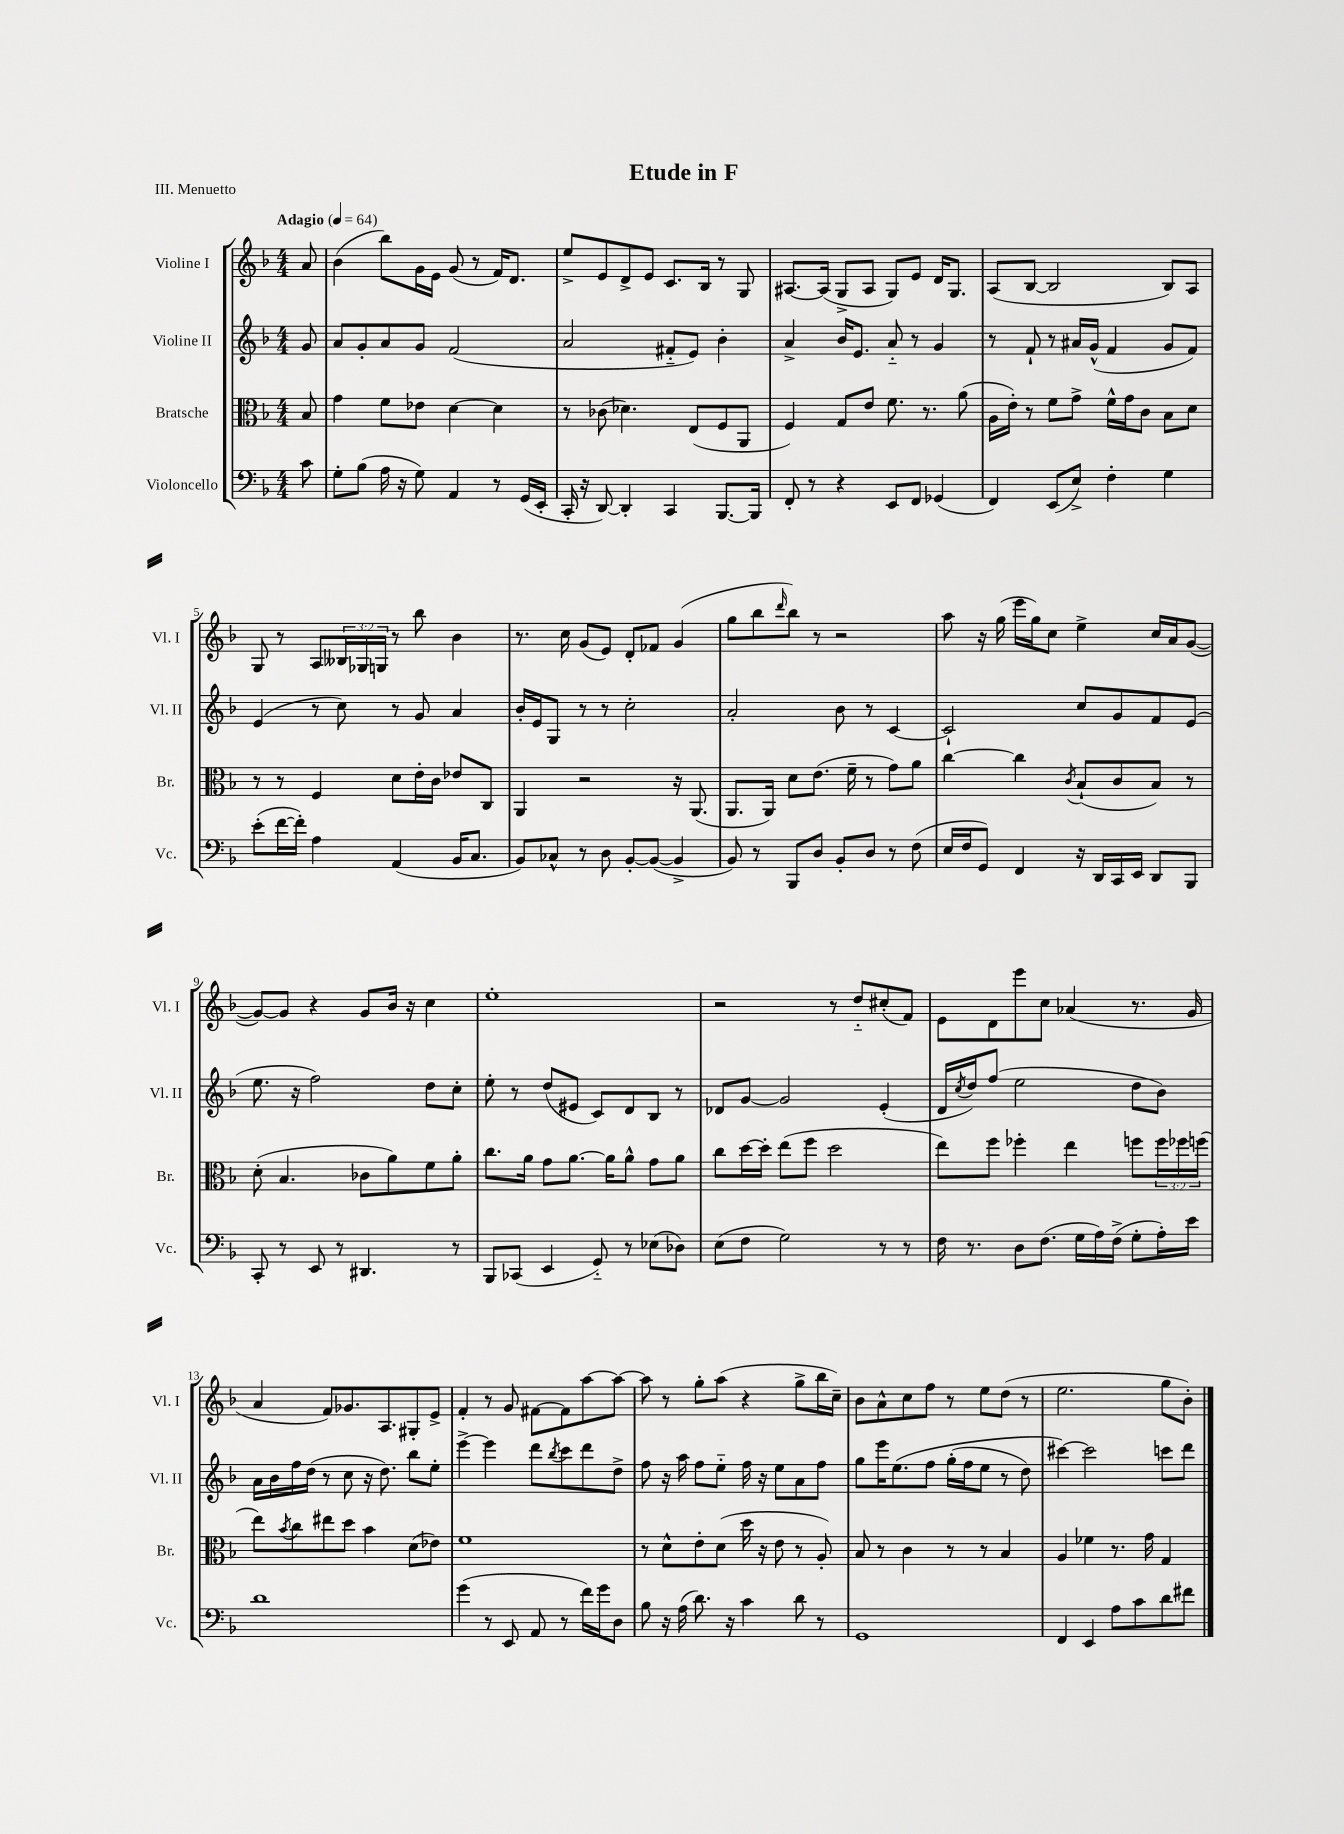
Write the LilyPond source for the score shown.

\header { title = "Etude in F" piece = "III. Menuetto" }
<<
\new StaffGroup <<
\new Staff = "s0" \with { instrumentName = "Violine I" shortInstrumentName = "Vl. I" } {
    \clef treble \key f \major \numericTimeSignature \time 4/4 \override Staff.TupletNumber.text = #tuplet-number::calc-fraction-text \partial 8 \tempo "Adagio" 4 = 64
    a'8 |
    bes'4( bes''8) g'16 e'16 g'8( r8 f'16) d'8. |
    e''8-> e'8 d'8-> e'8 c'8. bes16 r8 g8 |
    ais8.~ ais16( g8-> ais8 g8) e'8 d'16 g8. |
    a8( bes8~ bes2 bes8) a8 |
    g8 r8 a8 \tuplet 3/2 { beses16 ges16 g16 } r8 bes''8 bes'4 |
    r8. c''16 g'8( e'8) d'8-. fes'8 g'4( |
    g''8 bes''8 \grace { d'''16 } bes''8) r8 r2 |
    a''8 r16 g''16( e'''16 g''16) c''8 e''4-> c''16 a'16 g'8~( |
    g'8~) g'8 r4 g'8 bes'16 r16 c''4 |
    e''1-. |
    r2 r8 d''8-_ cis''8-.( f'8) |
    e'8 d'8 e'''8 c''8 aes'4( r8. g'16 |
    a'4 f'8) ges'8. a8. gis8-. e'8-> |
    f'4-. r8 g'8 fis'8~ fis'8 a''8~ a''8~ |
    a''8 r8 g''8-. a''8( r4 g''8-> bes''16 c''16--) |
    bes'8 a'8-^ c''8 f''8 r8 e''8 d''8( r8 |
    e''2. g''8 bes'8-.) \bar "|." |
}
\new Staff = "s1" \with { instrumentName = "Violine II" shortInstrumentName = "Vl. II" } {
    \clef treble \key f \major \numericTimeSignature \time 4/4 \partial 8
    g'8 |
    a'8 g'8-. a'8 g'8 f'2( |
    a'2 fis'8-_ e'8) bes'4-. |
    a'4-> bes'16 e'8. a'8-_ r8 g'4 |
    r8 f'8-! r8 ais'16 g'16-^( f'4 g'8 f'8) |
    e'4( r8 c''8) r8 g'8 a'4 |
    bes'16-. e'16 g8 r8 r8 c''2-. |
    a'2-. bes'8 r8 c'4~ |
    c'2-! c''8 g'8 f'8 e'8( |
    e''8. r16 f''2) d''8 c''8-. |
    e''8-. r8 d''8( eis'8 c'8) d'8 bes8 r8 |
    des'8 g'8~ g'2 e'4-.( |
    d'16 \acciaccatura { c''8 } d''16) f''8( e''2 d''8 bes'8) |
    a'16 bes'16 f''16 d''16( r8 c''8 r16 d''8.) bes''8 e''8-. |
    e'''4~-> e'''4 d'''8 \acciaccatura { bes''8 } c'''8 d'''8 d''8-> |
    f''8 r16 a''16 f''8 e''8-_ f''16 r16 e''8 a'8 f''8 |
    g''8 e'''16 e''8.\( f''8 g''16-.( f''16 e''8 r8 d''8) |
    cis'''4~\) cis'''2 c'''8 d'''8 \bar "|." |
}
\new Staff = "s2" \with { instrumentName = "Bratsche" shortInstrumentName = "Br." } {
    \clef alto \key f \major \numericTimeSignature \time 4/4 \override Staff.TupletNumber.text = #tuplet-number::calc-fraction-text \partial 8
    bes8 |
    g'4 f'8 ees'8 d'4~ d'4 |
    r8 ces'8( des'4.) e8( f8 a,8 |
    f4) g8 e'8 f'8. r8. a'8( |
    a16 e'16-.) r8 f'8 g'8-> f'16-^ g'16 c'8 bes8 d'8 |
    r8 r8 f4 d'8 e'16-. c'16 ees'8 c8 |
    a,4 r2 r16 a,8.( |
    a,8. a,16) d'8 e'8.( f'16-- r8 g'8) a'8 |
    c''4~ c''4 \acciaccatura { c'8 } bes8-!( c'8 bes8) r8 |
    d'8-.( bes4. ces'8 a'8) f'8 a'8-. |
    c''8. a'16 g'8 a'8.~ a'16 a'8-^ g'8 a'8 |
    c''8 d''16~ d''16-. e''8( f''8 d''2 |
    e''8) f''8 fes''4-. e''4 f''8 \tuplet 3/2 { f''16 fes''16 f''16( } |
    e''8) \acciaccatura { bes'8 } c''8 eis''8 d''8 bes'4 d'8( ees'8) |
    f'1 |
    r8 d'8-^ e'8-. d'8( d''16 r16 e'8 r8 a8-.) |
    bes8 r8 c'4 r8 r8 bes4 |
    a4 fes'4 r8. g'16 g4 \bar "|." |
}
\new Staff = "s3" \with { instrumentName = "Violoncello" shortInstrumentName = "Vc." } {
    \clef bass \key f \major \numericTimeSignature \time 4/4 \partial 8
    c'8 |
    g8-. bes8( a16 r16 g8) a,4 r8 g,16( e,16-. |
    c,16-. r16 d,8~) d,4-. c,4 bes,,8.~ bes,,16 |
    f,8-. r8 r4 e,8 f,8 ges,4( |
    f,4) e,8( e8->) f4-. g4 |
    e'8-.( f'16~ f'16-.) a4 a,4( bes,16 c8. |
    bes,8) ces8-^ r8 d8 bes,8~-. bes,8~( bes,4-> |
    bes,8) r8 bes,,8 d8 bes,8-. d8 r8 f8( |
    e16 f16 g,8) f,4 r16 d,16 c,16 e,16 d,8 bes,,8 |
    c,8-. r8 e,8 r8 dis,4. r8 |
    bes,,8 ces,8( e,4 g,8-_) r8 ees8( des8) |
    e8( f8 g2) r8 r8 |
    f16 r8. d8 f8.( g16 a16) f16->( g8-. a16-.) e'16 |
    d'1 |
    g'4( r8 e,8 a,8 r8 f'16) g'16 d8 |
    bes8 r16 a16( d'8.) r16 c'4 d'8 r8 |
    g,1 |
    f,4 e,4 a8 c'8 d'8 fis'8 \bar "|." |
}
>>
>>
